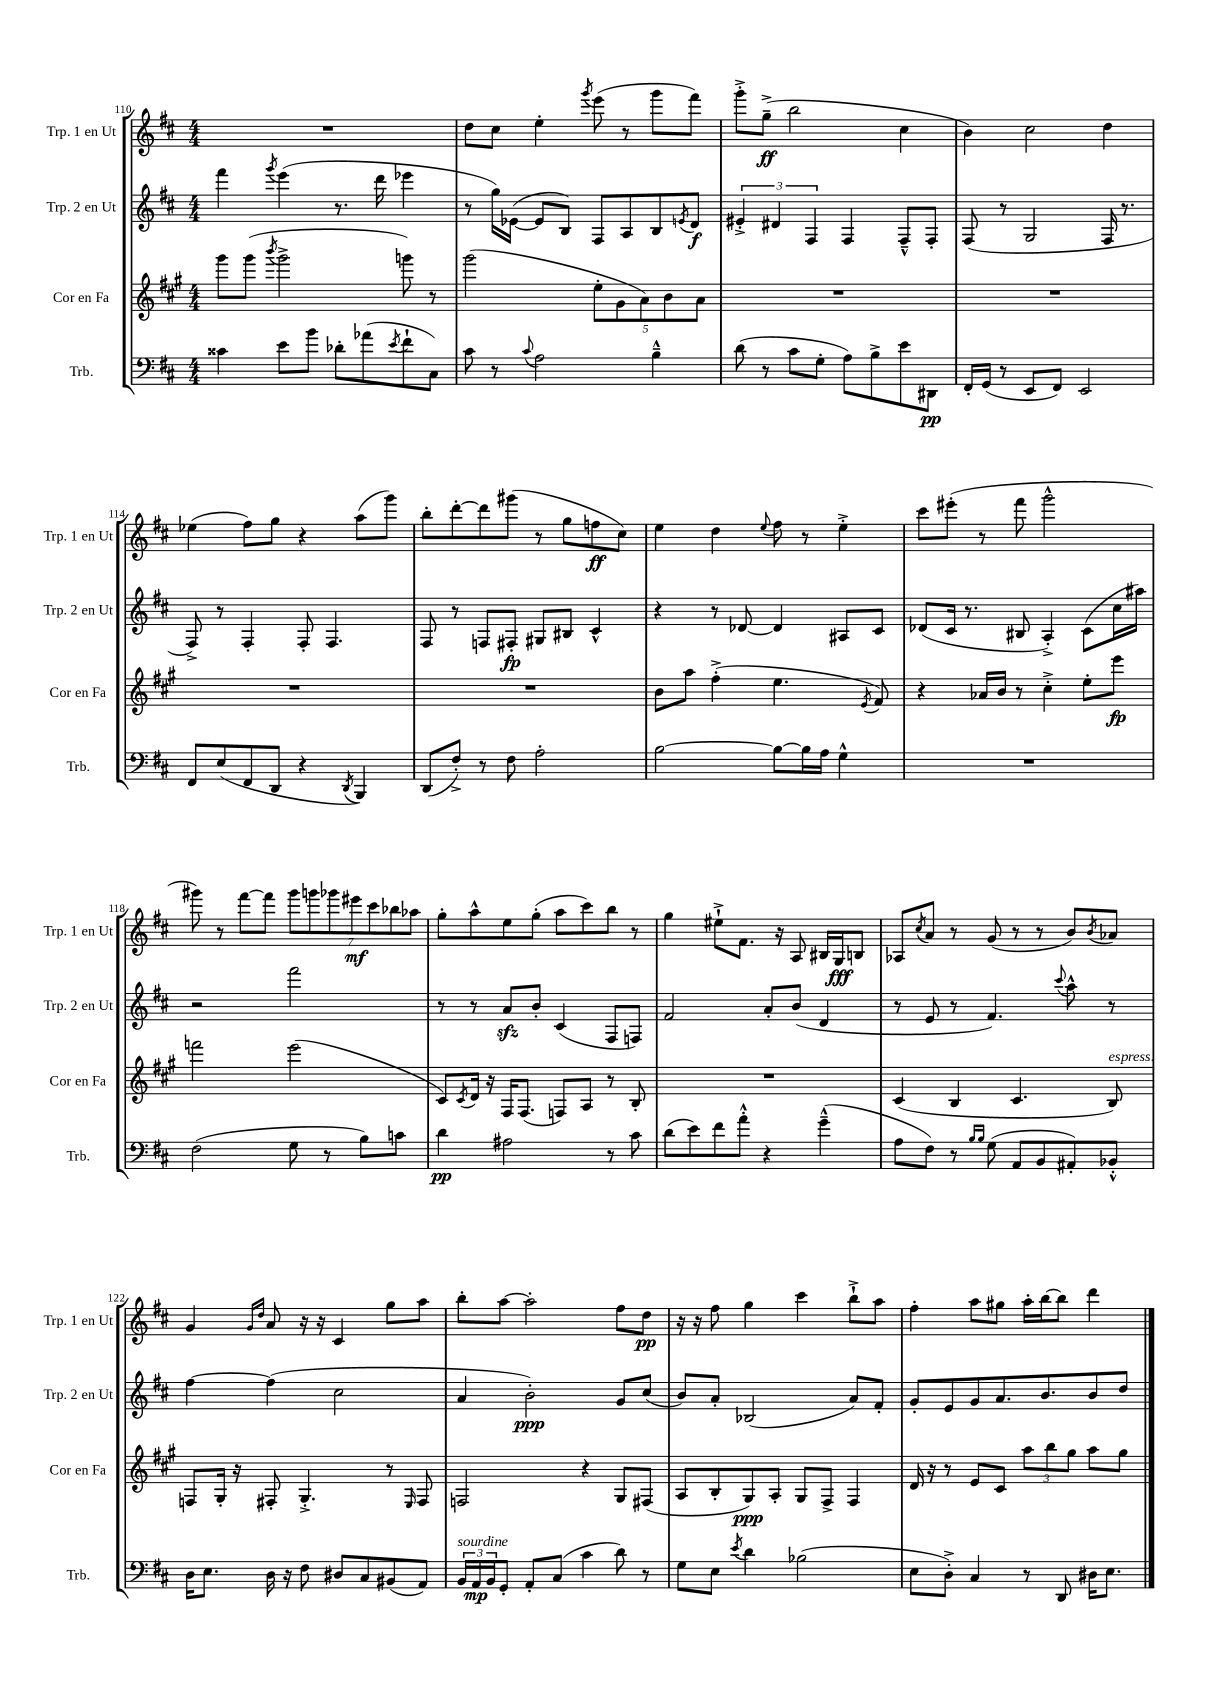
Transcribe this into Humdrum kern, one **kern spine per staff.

**kern	**kern	**kern	**kern
*staff4	*staff3	*staff2	*staff1
*clefF4	*clefG2	*clefG2	*clefG2
*k[f#c#]	*k[f#c#g#]	*k[f#c#]	*k[f#c#]
*M4/4	*M4/4	*M4/4	*M4/4
4c##	8ggg#	4fff#	1r
.	(8ggg#	.	.
.	8qbbb	8qggg	.
8e	2ggg#^	(4eee	.
8b	.	.	.
8d-'	.	8.r	.
(8a-	.	.	.
.	.	16ddd	.
8qe	.	.	.
8f#`	8ggg)	4eee-	.
8C#)	8r	.	.
=	=	=	=
8c#	(2ggg#	8r	8dd
8r	.	16gg)	8cc#
.	.	([16e-	.
8qqc#	.	.	.
2A	.	8e-]	4ee'
.	.	8B)	.
.	.	.	8qggg
.	10ee'	8F#	(8eee
.	10g#	.	.
.	.	8A	8r
.	10a)	.	.
4B~^^	.	8B	8ggg
.	10b	.	.
.	.	8qe	.
.	.	8d	8fff#)
.	10a	.	.
=	=	=	=
(8d	1r	6e#'^	8ggg'^
8r	.	.	(8gg~^
.	.	6d#	.
8c#	.	.	2bb
.	.	6F#	.
8G'	.	.	.
8A)	.	4F#	.
8B^	.	.	.
8e	.	8F#~^^	4cc#
8DD#	.	8F#'	.
=	=	=	=
16FF#'	1r	(8F#	4b)
(16GG	.	.	.
8r	.	8r	.
8EE	.	2G	2cc#
8FF#)	.	.	.
2EE	.	.	.
.	.	16F#	4dd
.	.	8.r	.
=	=	=	=
8FF#	1r	8F#^)	(4ee-
(8E	.	8r	.
8FF#	.	4F#'	8ff#)
8DD	.	.	8gg
4r	.	8F#'	4r
.	.	4.F#	.
8qDD	.	.	.
4BBB)	.	.	(8aa
.	.	.	8ggg)
=	=	=	=
(8DD	1r	8F#	8bb'
8F#'^)	.	8r	[8ddd'
8r	.	8F	8ddd]
8F#	.	8F#'	(8ggg#
2A'	.	8G#	8r
.	.	8B#	8gg
.	.	4c#^^	8ff
.	.	.	8cc#)
=	=	=	=
[2B	8b	4r	4ee
.	8aa	.	.
.	(4ff#'^	8r	4dd
.	.	[8d-	.
.	.	.	8qqee
8B_	4.ee	4d-]	8ff#
16B]	.	.	8r
16A	.	.	.
4G^^	.	8A#	4ee'^
.	8qe	.	.
.	8f#)	8c#	.
=	=	=	=
1r	4r	(8d-	8ccc#
.	.	16c#	(8eee#'
.	.	8.r	.
.	16a-	.	8r
.	16b	.	.
.	8r	8B#	8fff#
.	4cc#'^	4A'^)	2ggg^^
.	8ee'	(8c#	.
.	8eee	16cc#	.
.	.	16aa#)	.
=	=	=	=
(2F#	2fff	2r	8ggg#)
.	.	.	8r
.	.	.	[8fff#
.	.	.	8fff#]
8G	(2eee	2fff#	14ggg#
.	.	.	14ggg
8r	.	.	.
.	.	.	14ggg-
.	.	.	14eee#
8B)	.	.	.
.	.	.	14ccc#
.	.	.	14bb-
8c	.	.	.
.	.	.	14aa-
=	=	=	=
4d	8c#)	8r	8gg'
.	8qc#	.	.
.	16d	8r	8aa^^
.	16r	.	.
2A#	16F#	8a	8ee
.	(8.F#	.	.
.	.	8b'	(8gg'
.	8F)	(4c#	8aa
.	8A	.	8ccc#)
8r	8r	8F#	8bb
8c#	8B'	8F)	8r
=	=	=	=
(8d	1r	2f#	4gg
8e)	.	.	.
8f#	.	.	8ee#`^
8a'^^	.	.	8.f#
4r	.	8a'	.
.	.	.	16r
.	.	(8b	8A
(4g~^^	.	4d	16B#
.	.	.	16G
.	.	.	8B
=	=	=	=
8A	(4c#	8r	8A-
.	.	.	8qcc#
8F#)	.	8e	8a
8r	4B	8r	8r
16qqB	.	.	.
16qqB	.	.	.
(8G	.	4.f#)	(8g
8AA	4.c#	.	8r
8BB	.	.	8r
.	.	8qqccc#	.
8AA#')	.	8aa^^	8b)
.	.	.	8qb
8BB-'^^	8B)	8r	8a-
=	=	=	=
16D	8F	[4ff#	4g
8.E	.	.	.
.	16G#'	.	.
.	16r	.	.
.	.	.	16qqg
.	.	.	16qqdd
16D	8F#'	(4ff#]	8a
16r	.	.	.
8F#	4.G#'^	.	16r
.	.	.	16r
8D#	.	2cc#	4c#
8C#	.	.	.
(8BB#	8r	.	8gg
.	16qqE	.	.
8AA)	8F#	.	8aa
=	=	=	=
24BB	2F	4a	8bb'
24AA	.	.	.
24BB	.	.	.
8GG'	.	.	[8aa
8AA'	.	2b')	2aa']
(8C#	.	.	.
4c#	4r	.	.
8d)	8G#	8g	8ff#
8r	(8F#	(8cc#	8dd
=	=	=	=
8G	8A	8b)	16r
.	.	.	16r
8E	8B'	8a'	8ff#
8qe	.	.	.
4d	8G#)	(2B-	4gg
.	8A'	.	.
(2B-	8G#	.	4ccc#
.	8F#^	.	.
.	4F#	8a)	8bb`^
.	.	8f#'	8aa
=	=	=	=
8E	16d	8g'	4ff#'
.	16r	.	.
8D'^)	8r	8e	.
4C#	8e	8g	8aa
.	8c#	8.a	8gg#
8r	12aa	.	16aa'
.	.	8.b	[16bb
.	12bb	.	.
8DD	.	.	8bb]
.	12gg#	.	.
16D#	8aa	8b	4ddd
8.E	.	.	.
.	8gg#	8dd	.
==	==	==	==
*-	*-	*-	*-
